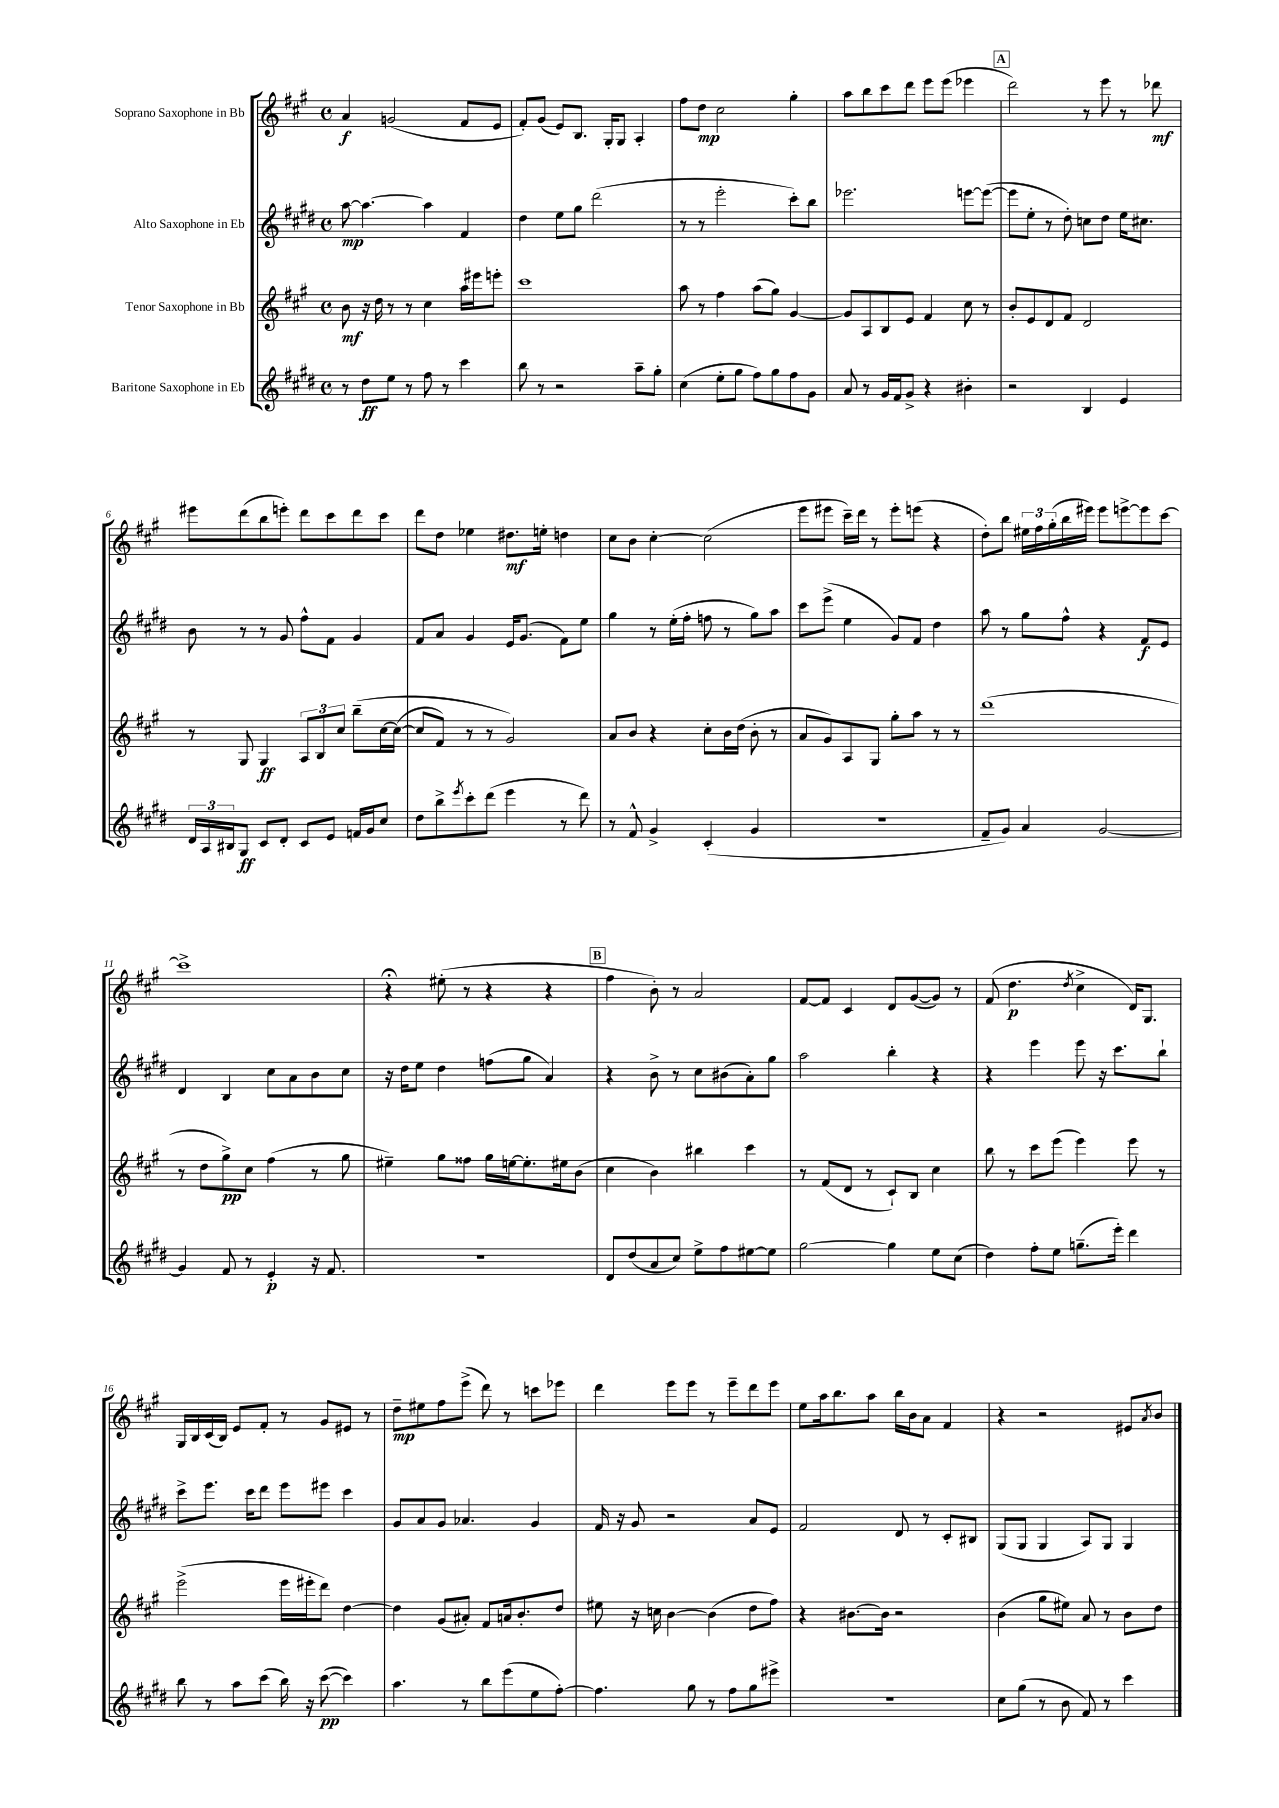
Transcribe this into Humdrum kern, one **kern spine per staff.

**kern	**dynam	**kern	**dynam	**kern	**dynam	**kern	**dynam
*part4	*part4	*part3	*part3	*part2	*part2	*part1	*part1
*staff4	*staff4	*staff3	*staff3	*staff2	*staff2	*staff1	*staff1
*I"Baritone Saxophone in Eb	*	*I"Tenor Saxophone in Bb	*	*I"Alto Saxophone in Eb	*	*I"Soprano Saxophone in Bb	*
*clefG2	*	*clefG2	*	*clefG2	*	*clefG2	*
*k[f#c#g#d#]	*	*k[f#c#g#]	*	*k[f#c#g#d#]	*	*k[f#c#g#]	*
*M4/4	*	*M4/4	*	*M4/4	*	*M4/4	*
*met(c)	*	*met(c)	*	*met(c)	*	*met(c)	*
=1	=1	=1	=1	=1	=1	=1	=1
8r	.	8b\	mf	[8aa\	mp	4a/	f
8dd#\L	ff	16r	.	4.aa\_	.	.	.
.	.	16dd\	.	.	.	.	.
8ee\J	.	8r	.	.	.	(2gn/	.
8r	.	8r	.	.	.	.	.
8ff#\	.	4cc#\	.	4aa\]	.	.	.
8r	.	.	.	.	.	.	.
4ccc#\	.	16aa\LL	.	4f#/	.	8f#/L	.
.	.	16eee#X\J	.	.	.	.	.
.	.	8eeen'\J	.	.	.	8e/J	.
=2	=2	=2	=2	=2	=2	=2	=2
8bb\	.	1ccc#	.	4dd#\	.	8f#'/L)	.
8r	.	.	.	.	.	(8g#/J	.
2r	.	.	.	8ee\L	.	8e/L)	.
.	.	.	.	8gg#\J	.	8.B/J	.
.	.	.	.	(2ddd#\	.	.	.
.	.	.	.	.	.	16G#'/KL	.
.	.	.	.	.	.	8G#/J	.
8aa~\L	.	.	.	.	.	4A'/	.
8gg#'\J	.	.	.	.	.	.	.
=3	=3	=3	=3	=3	=3	=3	=3
(4cc#\	.	8aa\	.	8r	.	8ff#\L	.
.	.	8r	.	8r	.	8dd\J	mp
8ee'\L	.	4ff#\	.	2eee'\	.	2cc#\	.
8gg#\J	.	.	.	.	.	.	.
8ff#\L)	.	(8aa\L	.	.	.	.	.
8gg#\	.	8gg#\J)	.	.	.	.	.
8ff#\	.	[4g#/	.	8ccc#'\L)	.	4gg#'\	.
8g#\J	.	.	.	8bb\J	.	.	.
=4	=4	=4	=4	=4	=4	=4	=4
8a/	.	8g#/L]	.	2.eee-X\	.	8aa\L	.
8r	.	8A/	.	.	.	8bb\	.
16g#/LL	.	8B/	.	.	.	8ccc#\	.
16f#/J	.	.	.	.	.	.	.
8g#^/J	.	8e/J	.	.	.	8ddd\J	.
4r	.	4f#/	.	.	.	8eee\L	.
.	.	.	.	.	.	(8eee\J	.
4b#X'\	.	8cc#\	.	[8eeen\L	.	4eee-X\	.
.	.	8r	.	(8eee\J_	.	.	.
!!LO:REH:place=s1:t=A
=5	=5	=5	=5	=5	=5	=5	=5
2r	.	8b'/L	.	8eee\L]	.	2ddd\)	.
.	.	8e/	.	8ee'\J	.	.	.
.	.	8d/	.	8r	.	.	.
.	.	8f#/J	.	8dd#'\)	.	.	.
4B/	.	2d/	.	8ccn\L	.	8r	.
.	.	.	.	8dd#\J	.	8eee\	.
4e/	.	.	.	16ee\KL	.	8r	.
.	.	.	.	8.cc#X\J	.	.	.
.	.	.	.	.	.	8ddd-X\	mf
!!LO:LB:g=z
=6	=6	=6	=6	=6	=6	=6	=6
24d#/LL	.	8r	.	8b\	.	8eee#X\L	.
24A/	.	.	.	.	.	.	.
24B#X/J	.	.	.	.	.	.	.
8G#/J	ff	8G#/	.	8r	.	(8ddd\	.
8c#/L	.	4G#/	ff	8r	.	8bb\	.
8d#'/J	.	.	.	8g#/	.	8eeen'\J)	.
8c#/L	.	12A/L	.	8ff#^^\L	.	8ddd\L	.
.	.	12B/	.	.	.	.	.
8e/J	.	.	.	8f#\J	.	8ccc#\	.
.	.	12cc#/J	.	.	.	.	.
16fn/LL	.	(8bb~\L	.	4g#/	.	8ddd\	.
16g#/J	.	.	.	.	.	.	.
8cc#/J	.	[16cc#\L	.	.	.	8ccc#\J	.
.	.	(16cc#\JJ_	.	.	.	.	.
=7	=7	=7	=7	=7	=7	=7	=7
8dd#\L	.	8cc#/L]	.	8f#/L	.	8ddd\L	.
8bb^\	.	8f#/J)	.	8a/J	.	8dd\J	.
8qeee/	.	.	.	.	.	.	.
8ccc#'\	.	8r	.	4g#/	.	4ee-X\	.
(8ddd#\J	.	8r	.	.	.	.	.
4eee\	.	2g#/)	.	16e/KL	.	8.dd#X\L	mf
.	.	.	.	(8.g#/J	.	.	.
.	.	.	.	.	.	16een'\Jk	.
8r	.	.	.	8f#\L)	.	4ddn\	.
8ddd#\)	.	.	.	8ee\J	.	.	.
=8	=8	=8	=8	=8	=8	=8	=8
8r	.	8a/L	.	4gg#\	.	8cc#\L	.
8f#^^/	.	8b/J	.	.	.	8b\J	.
4g#^/	.	4r	.	8r	.	[4cc#'\	.
.	.	.	.	(16ee'\LL	.	.	.
.	.	.	.	16ff#'\JJ	.	.	.
(4c#'/	.	8cc#'\L	.	8ffn\	.	(2cc#\]	.
.	.	16b\L	.	8r	.	.	.
.	.	(16dd\JJ	.	.	.	.	.
4g#/	.	8b'\	.	8gg#\L)	.	.	.
.	.	8r	.	8aa\J	.	.	.
=9	=9	=9	=9	=9	=9	=9	=9
1r	.	8a/L	.	8ccc#\L	.	8eee\L	.
.	.	8g#/)	.	(8eee^\J	.	8eee#X\J	.
.	.	8A/	.	4ee\	.	16ccc#~\LL)	.
.	.	.	.	.	.	16ddd\JJ	.
.	.	8G#/J	.	.	.	8r	.
.	.	8gg#'\L	.	8g#/L)	.	8eee#'\L	.
.	.	8aa\J	.	8f#/J	.	(8eeen\J	.
.	.	8r	.	4dd#\	.	4r	.
.	.	8r	.	.	.	.	.
=10	=10	=10	=10	=10	=10	=10	=10
8f#~/L	.	(1ddd	.	8aa\	.	8dd'\L)	.
8g#/J)	.	.	.	8r	.	8bb\J	.
4a/	.	.	.	8gg#\L	.	24ee#X\LL	.
.	.	.	.	.	.	24ff#\	.
.	.	.	.	.	.	(24gg#'\	.
.	.	.	.	8ff#^^\J	.	16bb\	.
.	.	.	.	.	.	16eee#X\JJ)	.
[2g#/	.	.	.	4r	.	8eee#\L	.
.	.	.	.	.	.	[8eeen^\	.
.	.	.	.	8f#/L	f	8eee\]	.
.	.	.	.	8e/J	.	[8ccc#\J	.
!!LO:LB:g=z
=11	=11	=11	=11	=11	=11	=11	=11
4g#/]	.	8r	.	4d#/	.	1ccc#^]	.
.	.	8dd\L	.	.	.	.	.
8f#/	.	8gg#^\)	pp	4B/	.	.	.
8r	.	8cc#\J	.	.	.	.	.
4e'/	p	(4ff#\	.	8cc#\L	.	.	.
.	.	.	.	8a\	.	.	.
16r	.	8r	.	8b\	.	.	.
8.f#/	.	.	.	.	.	.	.
.	.	8gg#\	.	8cc#\J	.	.	.
=12	=12	=12	=12	=12	=12	=12	=12
1r	.	4ee#X~\)	.	16r	.	4r;<	.
.	.	.	.	16dd#\KL	.	.	.
.	.	.	.	8ee\J	.	.	.
.	.	8gg#\L	.	4dd#\	.	(8ee#X'\	.
.	.	8ff##X\J	.	.	.	8r	.
.	.	16gg#\LL	.	(8ffn\L	.	4r	.
.	.	[16een\J	.	.	.	.	.
.	.	8.ee'\]	.	8gg#\J	.	.	.
.	.	.	.	4a/)	.	4r	.
.	.	16ee#X\k	.	.	.	.	.
.	.	(8b\J	.	.	.	.	.
!!LO:REH:place=s1:t=B
=13	=13	=13	=13	=13	=13	=13	=13
8d#/L	.	4cc#\	.	4r	.	4ff#\	.
(8dd#/	.	.	.	.	.	.	.
8a/	.	4b\)	.	8b^\	.	8b'\)	.
8cc#/J)	.	.	.	8r	.	8r	.
8ee^\L	.	4bb#X\	.	8cc#\L	.	2a/	.
8ff#\	.	.	.	(8b#X\	.	.	.
[8ee#X\	.	4ccc#\	.	8a'\)	.	.	.
8ee#\J]	.	.	.	8gg#\J	.	.	.
=14	=14	=14	=14	=14	=14	=14	=14
[2gg#\	.	8r	.	2aa\	.	[8f#/L	.
.	.	(8f#/L	.	.	.	8f#/J]	.
.	.	8d/J	.	.	.	4c#/	.
.	.	8r	.	.	.	.	.
4gg#\]	.	8c#`/L)	.	4bb'\	.	8d/L	.
.	.	8B/J	.	.	.	([8g#/	.
8ee\L	.	4cc#\	.	4r	.	8g#/J])	.
(8cc#\J	.	.	.	.	.	8r	.
=15	=15	=15	=15	=15	=15	=15	=15
4dd#\)	.	8bb\	.	4r	.	(8f#/	.
.	.	8r	.	.	.	4.dd\	p
8ff#'\L	.	8ccc#\L	.	4eee\	.	.	.
8ee\J	.	(8eee\J	.	.	.	.	.
.	.	.	.	.	.	8qdd/	.
(8.ggn~\L	.	4eee\)	.	8eee\	.	4cc#^\	.
.	.	.	.	16r	.	.	.
16eee'\Jk)	.	.	.	8.ccc#\L	.	.	.
4ddd#\	.	8eee\	.	.	.	16d/KL)	.
.	.	.	.	.	.	8.G#/J	.
.	.	8r	.	8bb`\J	.	.	.
!!LO:LB:g=z
=16	=16	=16	=16	=16	=16	=16	=16
8bb\	.	(2eee^\	.	8ccc#^\L	.	16G#/LL	.
.	.	.	.	.	.	16B/	.
8r	.	.	.	8.eee\J	.	(16c#/	.
.	.	.	.	.	.	16B/JJ)	.
8aa\L	.	.	.	.	.	8e/L	.
.	.	.	.	16ccc#\KL	.	.	.
(8ccc#\J	.	.	.	8ddd#\J	.	8f#'/J	.
16bb\)	.	16eee\LL	.	8eee\L	.	8r	.
16r	.	16eee#X'\J	.	.	.	.	.
([8ccc#\	pp	8ddd\J)	.	8eee#X\J	.	8g#/L	.
4ccc#\])	.	[4dd\	.	4ccc#\	.	8e#X/J	.
.	.	.	.	.	.	8r	.
=17	=17	=17	=17	=17	=17	=17	=17
4.aa\	.	4dd\]	.	8g#/L	.	8dd~\L	mp
.	.	.	.	8a/	.	8ee#X\	.
.	.	(8g#/L	.	8g#/J	.	8ff#\	.
8r	.	8a#X'/J)	.	4.a-X/	.	(8eee^\J	.
8bb\L	.	8f#/L	.	.	.	8ddd\)	.
(8eee\	.	16an/k	.	.	.	8r	.
.	.	8.b'/	.	.	.	.	.
8ee\	.	.	.	4g#/	.	8cccn\L	.
[8ff#'\J)	.	8dd/J	.	.	.	8eee-X\J	.
=18	=18	=18	=18	=18	=18	=18	=18
4.ff#\]	.	8ee#X\	.	16f#/	.	4ddd\	.
.	.	.	.	16r	.	.	.
.	.	16r	.	8g#/	.	.	.
.	.	16ccn\	.	.	.	.	.
.	.	[4b\	.	2r	.	8eee\L	.
8gg#\	.	.	.	.	.	8eee\J	.
8r	.	(4b\]	.	.	.	8r	.
8ff#\L	.	.	.	.	.	8eee~\L	.
8gg#\	.	8dd\L	.	8a/L	.	8ddd\	.
8eee#X^\J	.	8ff#\J)	.	8e/J	.	8eee\J	.
=19	=19	=19	=19	=19	=19	=19	=19
1r	.	4r	.	2f#/	.	8ee\L	.
.	.	.	.	.	.	16aa\k	.
.	.	.	.	.	.	8.bb\	.
.	.	[8.b#X\L	.	.	.	.	.
.	.	.	.	.	.	8aa\J	.
.	.	16b#\Jk]	.	.	.	.	.
.	.	2r	.	8d#/	.	16bb\LL	.
.	.	.	.	.	.	16b\J	.
.	.	.	.	8r	.	8a\J	.
.	.	.	.	8c#'/L	.	4f#/	.
.	.	.	.	8B#X/J	.	.	.
=20	=20	=20	=20	=20	=20	=20	=20
8cc#\L	.	(4b\	.	(8G#/L	.	4r	.
(8gg#\J	.	.	.	8G#/J	.	.	.
8r	.	8gg#\L	.	4G#/	.	2r	.
8b\	.	8ee#X\J)	.	.	.	.	.
8f#/)	.	8a/	.	8A/L)	.	.	.
8r	.	8r	.	8G#/J	.	.	.
4ccc#\	.	8b\L	.	4G#/	.	8e#X/L	.
.	.	.	.	.	.	8qa/	.
.	.	8dd\J	.	.	.	8b/J	.
==	==	==	==	==	==	==	==
*-	*-	*-	*-	*-	*-	*-	*-
